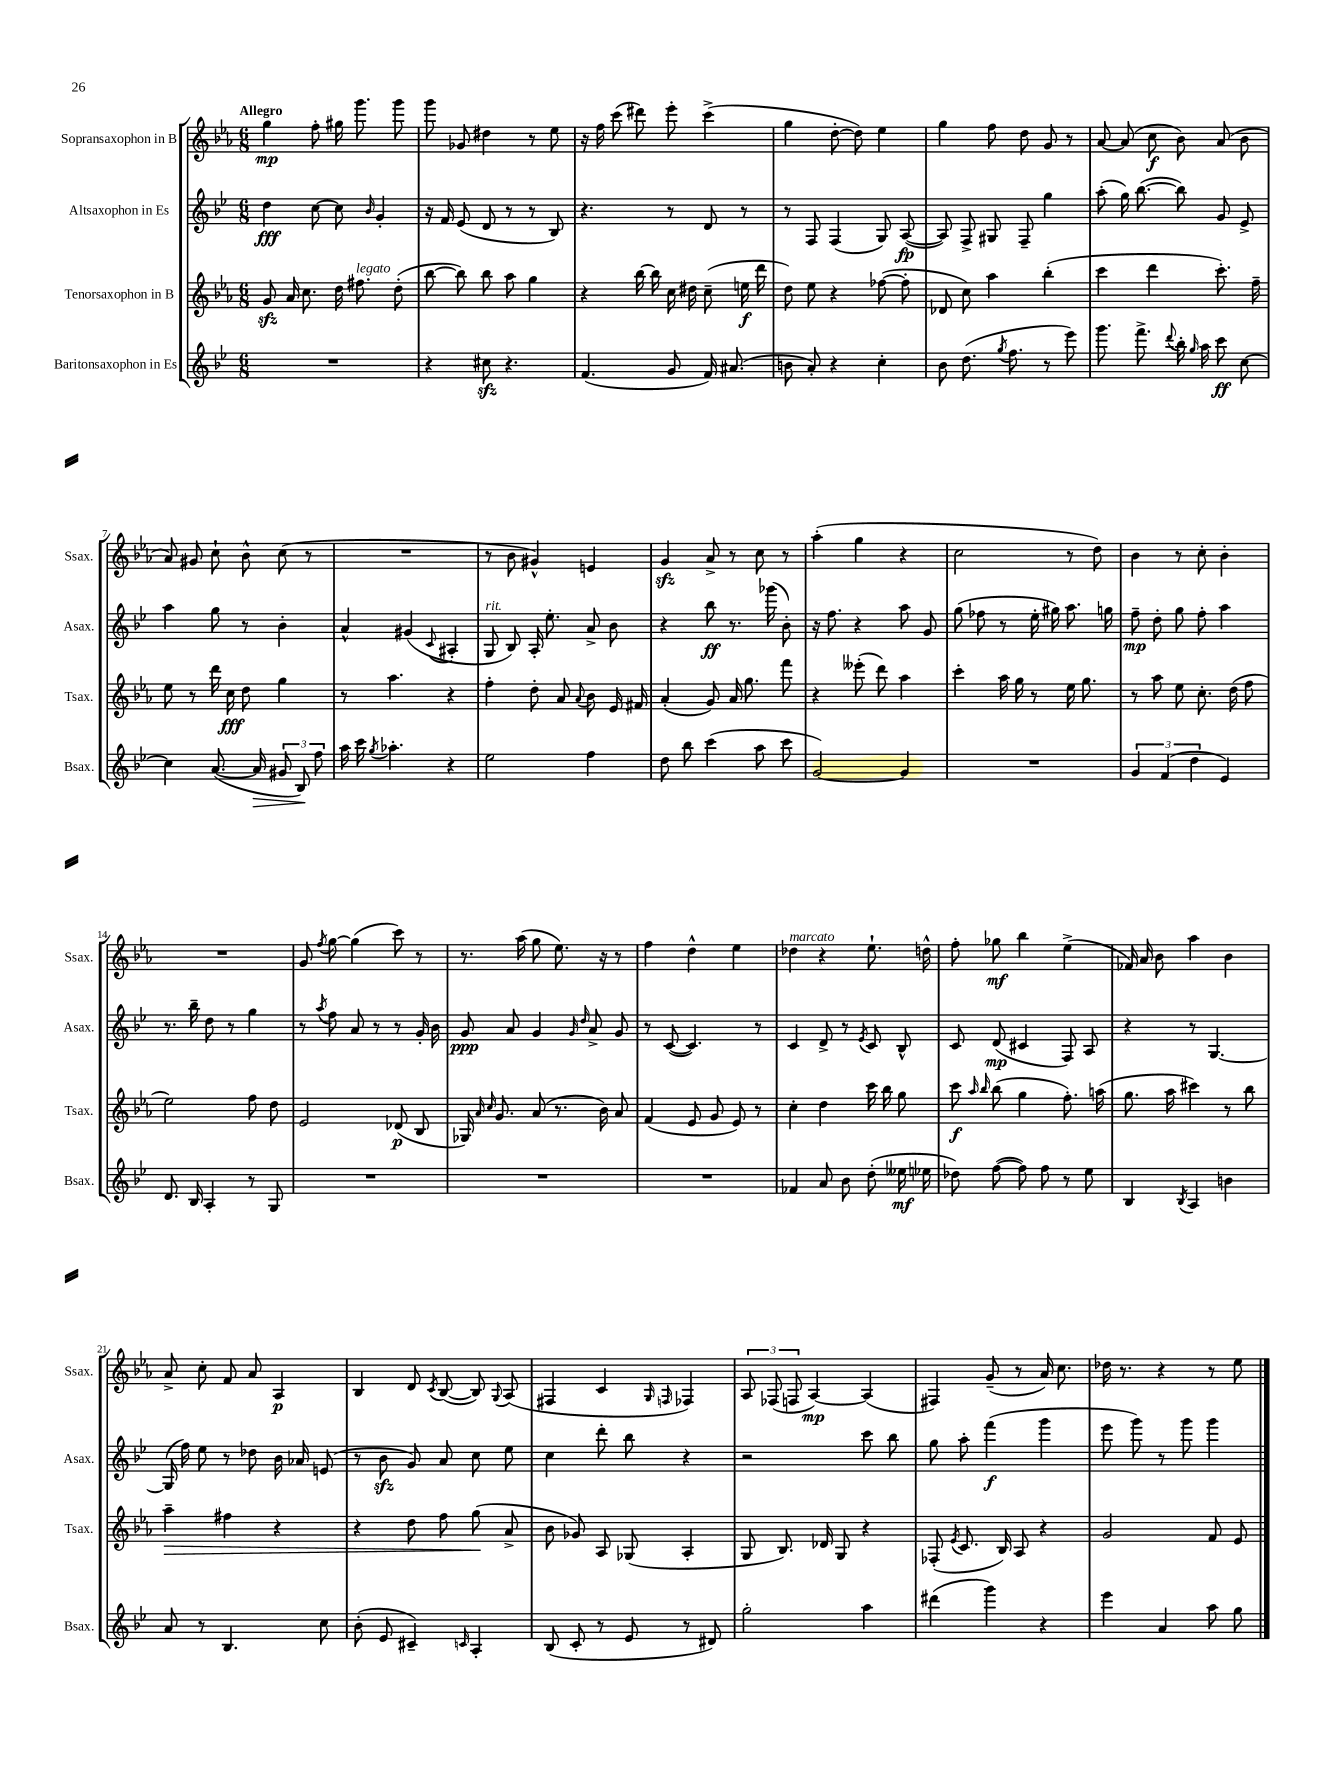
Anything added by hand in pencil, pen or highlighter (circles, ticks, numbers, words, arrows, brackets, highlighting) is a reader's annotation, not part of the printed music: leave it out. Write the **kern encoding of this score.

**kern	**kern	**kern	**kern
*staff4	*staff3	*staff2	*staff1
*clefG2	*clefG2	*clefG2	*clefG2
*k[b-e-]	*k[b-e-a-]	*k[b-e-]	*k[b-e-a-]
*M6/8	*M6/8	*M6/8	*M6/8
2.r	8g	4dd	4gg
.	16a-	.	.
.	8.cc	.	.
.	.	[8cc	8ff'
.	16dd	8cc]	16gg#
.	8.ff#	.	8.ggg
.	.	16qqb-	.
.	.	4g'	.
.	(8dd'	.	8ggg
=	=	=	=
4r	[8bb-	16r	8ggg
.	.	16f	.
.	8bb-])	(8e-	8g-
8cc#	8bb-	8d	4dd#
4.r	8aa-	8r	.
.	4gg	8r	8r
.	.	8B-)	8ee-
=	=	=	=
(4.f	4r	4.r	16r
.	.	.	16ff
.	.	.	(8ccc
.	[16bb-	.	8ddd#)
.	16bb-]	.	.
8g	16cc	8r	8eee-'
.	16dd#	.	.
16f)	(8cc~	8d	(4ccc^
(8.a#	.	.	.
.	16ee	8r	.
.	16ddd	.	.
=	=	=	=
8b	8dd)	8r	4gg
8a')	8ee-	8F	.
4r	4r	(4F	[8dd'
.	.	.	8dd])
4cc'	([8ff-	8G)	4ee-
.	8ff-']	([8A	.
=	=	=	=
8b-	8d-	8A])	4gg
(8.dd	8cc)	8F^	.
.	4aa-	8G#	8ff
8qgg	.	.	.
8.ff	.	.	.
.	.	8F~	8dd
8r	(4bb-'	4gg	8g
8eee-)	.	.	8r
=	=	=	=
8.ggg	4ccc	(8aa'	[8a-
.	.	16gg)	(8a-]
8.fff^	.	([8.bb-	.
.	4ddd	.	8cc
8qqddd	.	.	.
16bb-'	.	8bb-])	8b-)
16qqgg	.	.	.
16aa	.	.	.
8ccc	8.ccc')	8g	(8a-
[8cc	.	8e-^	8b-
.	16ff~	.	.
=	=	=	=
4cc]	8ee-	4aa	8a-)
.	8r	.	8g#
([8.a	16ddd	8gg	8cc`
.	16cc	.	.
.	8dd	8r	8b-^^
16a]	.	.	.
12g#	4gg	4b-'	(8cc
12B-)	.	.	.
.	.	.	8r
12ff	.	.	.
=	=	=	=
16aa	8r	4a^^	2.r
16ccc	.	.	.
8qgg	.	.	.
4.aa-'	4.aa-	.	.
.	.	(4g#	.
.	.	8qqc	.
4r	4r	4A#'	.
=	=	=	=
2ee-	4ff'	8G	8r
.	.	8B-)	8b-
.	8dd'	16A'	4g#^^)
.	.	8.ee-'	.
.	8a-	.	.
.	8qqa-	.	.
4ff	8b-	8a^	4e
.	16e-	8b-	.
.	16f#	.	.
=	=	=	=
8dd	(4a-'	4r	4g
8bb-	.	.	.
(4ccc	8g)	8bb-	8a-^
.	16a-	8.r	8r
.	8.gg	.	.
8aa	.	.	8cc
.	.	(16ggg-	.
8ccc	8fff	8b-')	8r
=	=	=	=
[2g)	4r	16r	(4aa-'
.	.	8.ff	.
.	(8eee--'	4r	4gg
.	8ddd)	.	.
4g]	4aa-	8aa	4r
.	.	8g	.
=	=	=	=
2.r	4ccc'	(8gg	2cc
.	.	8ff-	.
.	16aa-	8r	.
.	16gg	.	.
.	8r	16ee-'	.
.	.	16gg#)	.
.	16ee-	8.aa	8r
.	8.gg	.	.
.	.	.	8dd)
.	.	16gg	.
=	=	=	=
6g	8r	8ff~	4b-
.	8aa-	8dd'	.
(6f	.	.	.
.	8ee-	8gg	8r
6dd	.	.	.
.	8.cc'	8ff'	8cc'
4e-)	.	4aa	4b-'
.	(16dd	.	.
.	8ff	.	.
=	=	=	=
8.d	2ee-)	8.r	2.r
16B-	.	16bb-~	.
4A'	.	8dd	.
.	.	8r	.
8r	8ff	4gg	.
8G	8dd	.	.
=	=	=	=
2.r	2e-	8r	8g
.	.	8qaa	8qff
.	.	8ff	[8gg
.	.	8a	(4gg]
.	.	8r	.
.	(8d-	8r	8ccc)
.	8B-	16g'	8r
.	.	16b-	.
=	=	=	=
2.r	16G-)	8g	8.r
.	16qqa-	.	.
.	16qqcc	.	.
.	8.g	.	.
.	.	8a	.
.	.	.	(16aa-
.	(8a-	4g	8gg
.	8.r	.	8.ee-)
.	.	16qqg	.
.	.	16qqdd	.
.	.	8a^	.
.	16b-)	.	16r
.	8a-	8g	8r
=	=	=	=
2.r	(4f	8r	4ff
.	.	([8c	.
.	8e-	4.c])	4dd^^
.	8g	.	.
.	8e-)	.	4ee-
.	8r	8r	.
=	=	=	=
4f-	4cc'	4c	4dd-
8a	4dd	8d^	4r
8b-	.	8r	.
.	.	8qe-	.
(8dd'	16ccc	8c	8.ee-`
.	16bb-	.	.
16ee--	8gg	8B-^^	.
16ee-	.	.	16dd^^
=	=	=	=
8dd-)	8ccc	8c	8ff'
.	16qqaa-	.	.
.	16qqbb-	.	.
([8ff	(8bb-	(8d	8gg-
8ff])	4gg	4c#	4bb-
8ff	.	.	.
8r	8.ff')	8F)	(4ee-^
8ee-	.	8A	.
.	(16aa	.	.
=	=	=	=
4B-	8.gg	4r	16f-)
.	.	.	16a-
.	.	.	8b-
.	16aa-	.	.
8qB-	.	.	.
4A	4ccc#)	8r	4aa-
.	.	[4.G	.
4b	8r	.	4b-
.	8bb-	.	.
=	=	=	=
8a	4aa-~	(16G]	8a-^
.	.	16ff)	.
8r	.	8ee-	8cc'
4.B-	4ff#	8r	8f
.	.	8dd-	8a-
.	4r	16b-	4A-
.	.	16a-	.
8cc	.	(8e	.
=	=	=	=
(8b-'	4r	8r	4B-
8e-	.	8b-	.
4c#~)	8dd	8g)	8d
.	.	.	8qc
.	8ff	8a	([8B-
16qqc	.	.	.
4A'	(8gg	8cc	8B-])
.	.	.	8qqG
.	8a-^	8ee-	(8A-
=	=	=	=
(8B-	8b-	4cc	4F#
8c'	8g-)	.	.
8r	8A-	8ddd'	4c
8e-	(8G-	8bb-	.
.	.	.	16qqG
.	.	.	16qqF
8r	4A-'	4r	4F-)
8d#)	.	.	.
=	=	=	=
2gg'	8G	2r	12A-
.	.	.	(12F-
.	8.B-)	.	.
.	.	.	12F
.	.	.	[4A-)
.	16d-	.	.
.	8G	.	.
4aa	4r	8ccc	(4A-]
.	.	8bb-	.
=	=	=	=
(4ddd#	(8F-'	8gg	4F#)
.	8qe-	.	.
.	8.c	8aa'	.
4ggg)	.	(4fff	(8g~
.	16B-)	.	.
.	8A-	.	8r
4r	4r	4ggg	16a-)
.	.	.	8.cc
=	=	=	=
4eee-	2g	8eee-	16dd-
.	.	.	8.r
.	.	8ggg)	.
4a	.	8r	4r
.	.	8ggg	.
8aa	8f	4ggg	8r
8gg	8e-	.	8ee-
==	==	==	==
*-	*-	*-	*-
